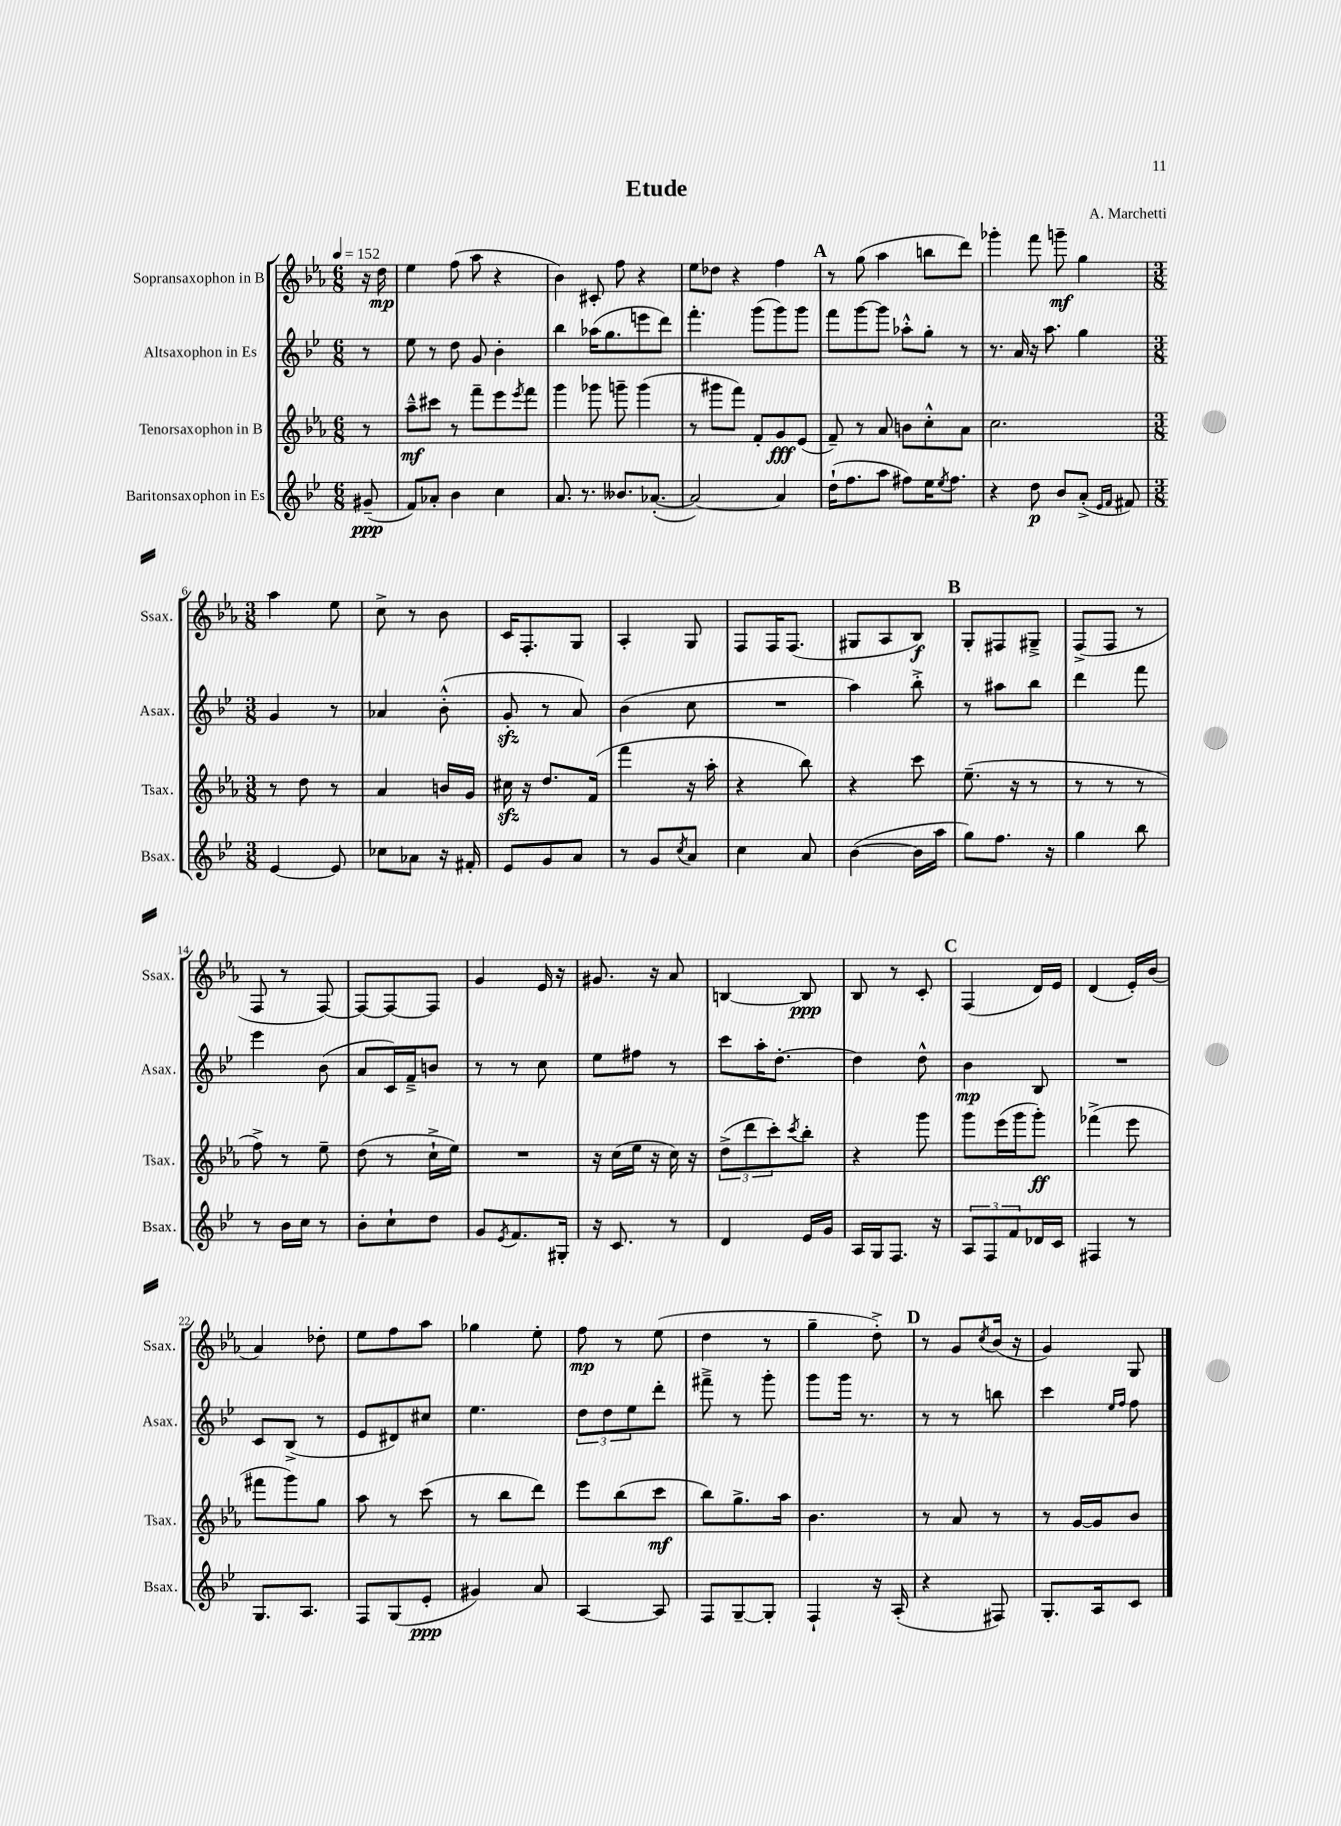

**kern	**kern	**kern	**kern
*staff4	*staff3	*staff2	*staff1
*clefG2	*clefG2	*clefG2	*clefG2
*k[b-e-]	*k[b-e-a-]	*k[b-e-]	*k[b-e-a-]
*M6/8	*M6/8	*M6/8	*M6/8
*MM152	*MM152	*MM152	*MM152
(8g#~/	8r	8r	16r
.	.	.	16dd\
=	=	=	=
8f/L)	8aa-~^^\L	8ee-\	4ee-\
8a-'/J	8ccc#\J	8r	.
4b-\	8r	8dd\	(8ff\
.	8fff~\L	8g/	8aa-\
4cc\	8eee-\	4b-'\	4r
.	8qeee-/	.	.
.	8fff\J	.	.
=	=	=	=
8.a/	4ggg\	4bb-\	4b-\)
8.r	.	.	.
.	8ggg-\	(16aa-\LK	8c#'/
.	.	8.gg\	.
8.b--/L	8ggg~\	.	8ff\
.	(4ggg\	8eee\	4r
([8.a-'/J	.	.	.
.	.	8ddd\J)	.
=	=	=	=
2a-/_)	8r	4.fff'\	8ee-\L
.	8ggg#\L	.	8dd-\J
.	8fff\J)	.	4r
.	8f'/L	(8ggg\L	.
4a-/]	8g/	8ggg\)	4ff\
.	(8e-/J	8ggg\J	.
=	=	=	=
(16dd`\LK	8f~/)	8fff\L	8r
8.ff\	.	.	.
.	8r	[8ggg\	(8gg\
8aa\J	8a-/	8ggg\]J	4aa-\
8ff#\L)	8b\L	8aa-'^^\L	.
16ee-\K	8cc'^^\	8gg'\J	8bb\L
8qee-/	.	.	.
8.ff#\J	.	.	.
.	8a-\J	8r	8ddd\J)
=	=	=	=
4r	2.cc\	8.r	4ggg-'\
.	.	16a/	.
8dd\	.	16r	8fff\
.	.	8.aa\	.
8b-/L	.	.	8ggg~\
(8a'^/J	.	4gg\	4gg\
16qqe-/LL	.	.	.
16qqf/JJ	.	.	.
8f#/)	.	.	.
=	=	=	=
*M3/8	*M3/8	*M3/8	*M3/8
[4e-/	8r	4g/	4aa-\
.	8dd\	.	.
8e-/]	8r	8r	8ee-\
=	=	=	=
8cc-\L	4a-/	4a-/	8cc^\
8a-\J	.	.	8r
16r	16b/LL	(8b-'^^\	8b-\
16f#'/	16g/JJ	.	.
=	=	=	=
8e-/L	16cc#\	8g'/	16c/LK
.	16r	.	8.F'/
8g/	8.dd/L	8r	.
8a/J	.	8a/)	8G/J
.	(16f/Jk	.	.
=	=	=	=
8r	4fff\	(4b-\	4A-'/
8g/L	.	.	.
8qcc/	.	.	.
8a/J	16r	8cc\	8G/
.	16aa-'\	.	.
=	=	=	=
4cc\	4r	4.r	8F/L
.	.	.	16F/K
.	.	.	(8.F/J
8a/	8bb-\)	.	.
=	=	=	=
([4b-\	4r	4aa\)	8G#/L
.	.	.	8A-/
16b-\]LL	8ccc\	8bb-'^\	8B-/J)
16aa\JJ	.	.	.
=	=	=	=
8gg\L)	(8.ee-~\	8r	8G'/L
8.ff\J	.	8aa#\L	8F#/
.	16r	.	.
.	8r	8bb-\J	8G#~^/J
16r	.	.	.
=	=	=	=
4gg\	8r	4ddd\	(8F^/L
.	8r	.	8F/J
8bb-\	8r	8fff\	8r
=	=	=	=
8r	8ff^\)	4eee-\	8F/
16b-\LL	8r	.	8r
16cc\JJ	.	.	.
8r	8ee-~\	(8b-\	[8F/)
=	=	=	=
8b-'\L	(8dd\	8a/L	8F/_L
8cc`\	8r	16c/L)	8F/_
.	.	16f~^/J	.
8dd\J	16cc`^\LL	8b/J	8F/]J
.	16ee-\JJ)	.	.
=	=	=	=
8g/L	4.r	8r	4g/
8qe-/	.	.	.
8.f/	.	8r	.
.	.	8cc\	16e-/
16G#'/Jk	.	.	16r
=	=	=	=
16r	16r	8ee-\L	8.g#/
8.c/	(16cc\LL	.	.
.	16ee-\JJ	8ff#\J	.
.	16r	.	16r
8r	16cc\)	8r	8a-/
.	16r	.	.
=	=	=	=
4d/	(12dd^\L	8ccc\L	[4B/
.	12ddd\	.	.
.	.	16aa'\K	.
.	12ccc'\)	.	.
.	.	[8.dd'\J	.
.	8qccc/	.	.
16e-/LL	8bb-'\J	.	8B/]
16g/JJ	.	.	.
=	=	=	=
16A/LL	4r	4dd\]	8B-/
16G/J	.	.	.
8.F/J	.	.	8r
.	8ggg\	8dd^^\	8c'/
16r	.	.	.
=	=	=	=
12A/L	8ggg\L	4b-\	(4F/
12F/	.	.	.
.	(16eee-\L	.	.
12f/	.	.	.
.	16ggg\J	.	.
16d-/L	8ggg'\J)	8B-/	16d/LL)
16c/JJ	.	.	16e-/JJ
=	=	=	=
4F#/	(4fff-^\	4.r	(4d/
8r	8eee-\	.	16e-'/LL)
.	.	.	(16b-/JJ
=	=	=	=
8.G/L	8fff#\L	8c/L	4a-/)
.	8ggg\)	(8B-^/J	.
8.A/J	.	.	.
.	8gg\J	8r	8dd-'\
=	=	=	=
8F/L	8aa-\	8e-/L	8ee-\L
(8G/	8r	8d#/)	8ff\
8e-'/J	(8ccc\	8cc#/J	8aa-\J
=	=	=	=
4g#/)	8r	4.ee-\	4gg-\
.	8bb-\L	.	.
8a/	8ddd\J)	.	8ee-'\
=	=	=	=
[4A/	8eee-\L	12dd\L	8ff\
.	.	12dd\	.
.	(8bb-\	.	8r
.	.	12ee-\	.
8A/]	8ccc\J	8ddd'\J	(8ee-\
=	=	=	=
8F/L	8bb-\L)	8fff#~^\	4dd\
[8G~/	8.gg^\	8r	.
8G'/]J	.	8ggg'\	8r
.	16aa-\Jk	.	.
=	=	=	=
4F`/	4.b-\	8ggg\L	4gg~\
.	.	16ggg\Jk	.
.	.	8.r	.
16r	.	.	8dd'^\)
(16A'/	.	.	.
=	=	=	=
4r	8r	8r	8r
.	8a-/	8r	8g/L
.	.	.	8qcc/
8F#/)	8r	8bb\	(16b-/Jk
.	.	.	16r
=	=	=	=
8.G'/L	8r	4ccc\	4g/)
.	[16g/LL	.	.
16A/k	16g/]J	.	.
.	.	16qqee-/LL	.
.	.	16qqff/JJ	.
8c/J	8b-/J	8ff\	8G/
==	==	==	==
*-	*-	*-	*-
